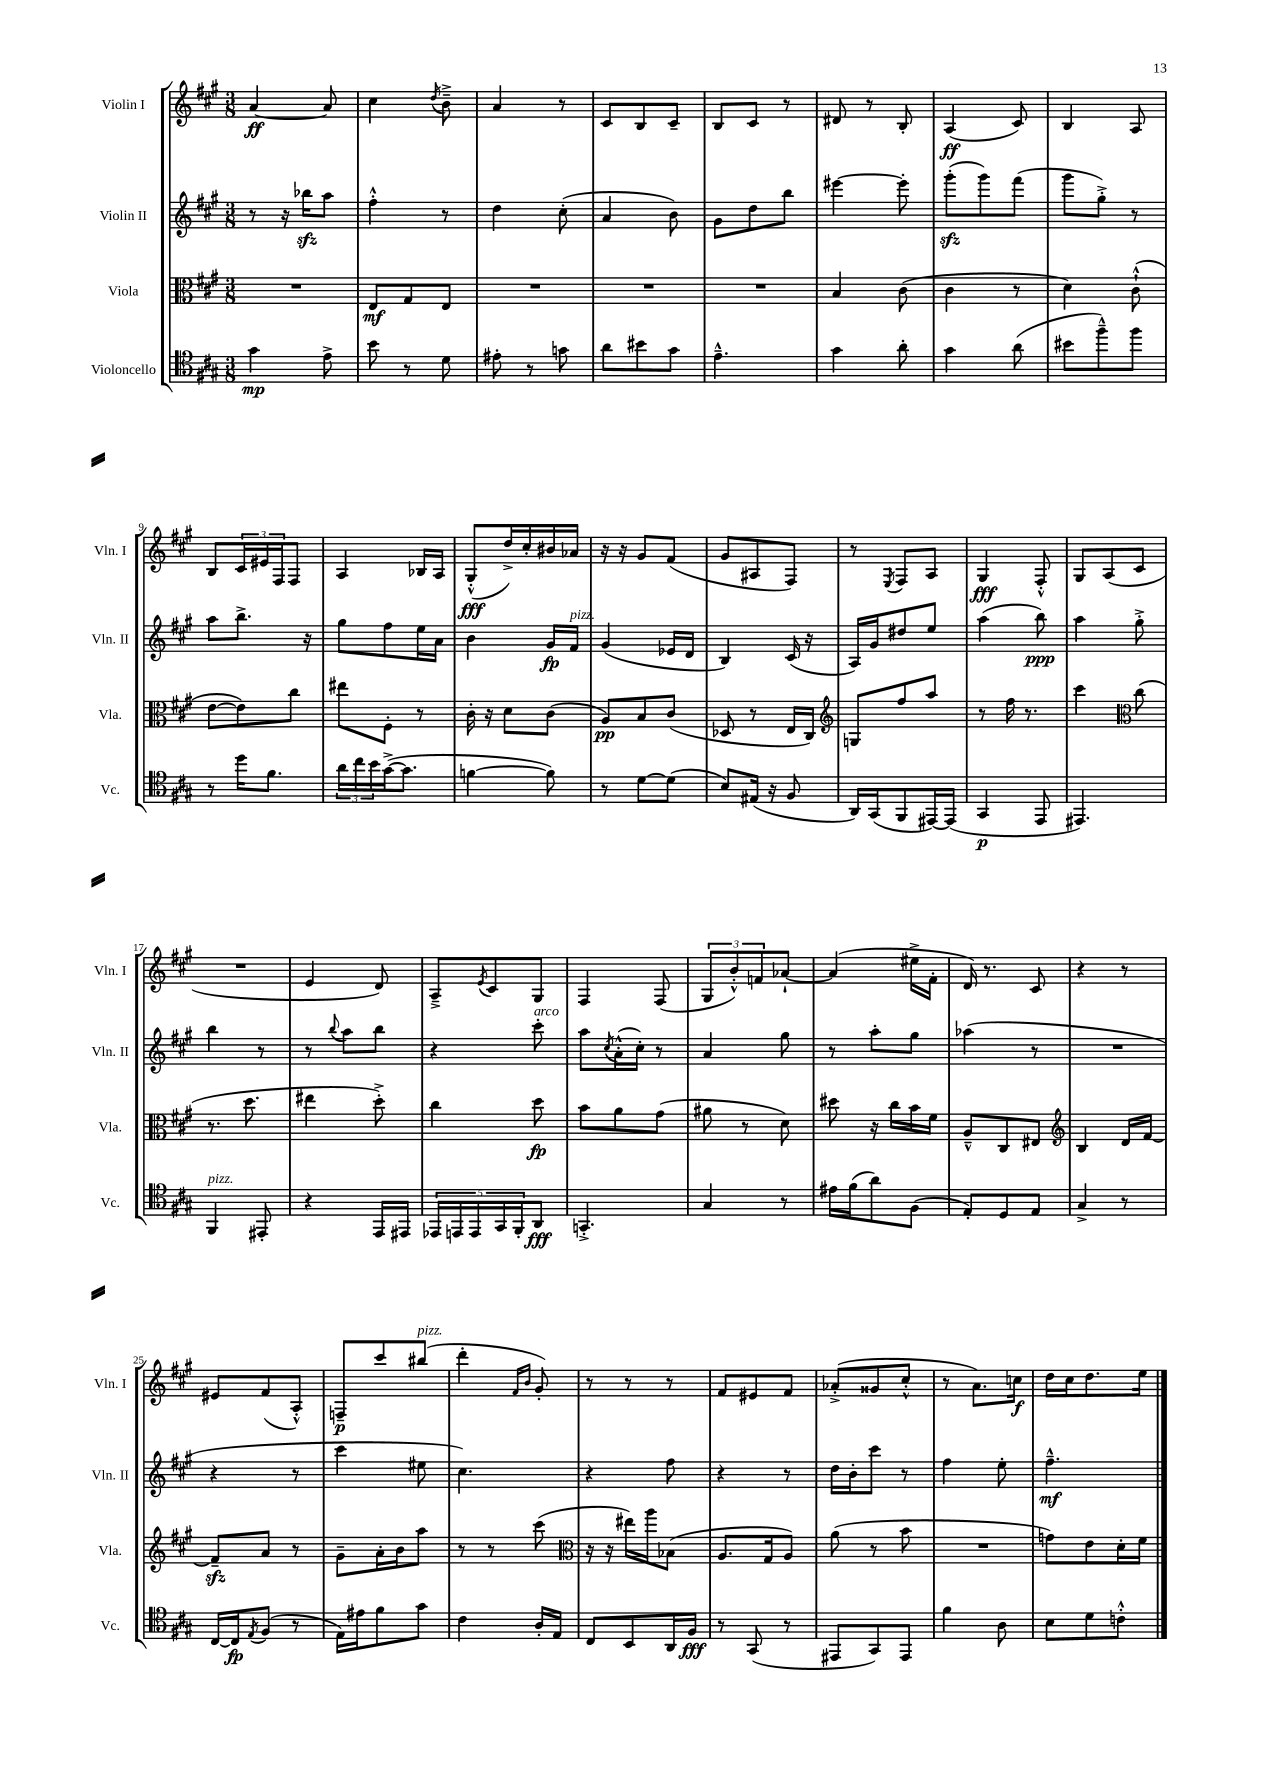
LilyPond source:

<<
\new StaffGroup <<
\new Staff = "s0" \with { instrumentName = "Violin I" shortInstrumentName = "Vln. I" } {
    \clef treble \key a \major \numericTimeSignature \time 3/8
    a'4~\ff a'8 |
    cis''4 \acciaccatura { d''8 } b'8---> |
    a'4 r8 |
    cis'8 b8 cis'8-- |
    b8 cis'8 r8 |
    dis'8 r8 b8-. |
    a4\ff( cis'8) |
    b4 a8 |
    b8 \tuplet 3/2 { cis'16 eis'16 fis16 } fis8 |
    a4 bes16 a16 |
    gis8-.-^\fff( d''16->) cis''16-. bis'16 aes'16 |
    r16 r16 gis'8 fis'8( |
    gis'8 ais8 fis8) |
    r8 \acciaccatura { e8 } fis8 a8 |
    gis4\fff fis8-.-^ |
    gis8 a8( cis'8 |
    R4. |
    e'4 d'8) |
    a8---> \acciaccatura { e'8 } cis'8 gis8 |
    fis4 fis8( |
    \tuplet 3/2 { gis8 b'8-.-^) f'8 } aes'8~-! |
    aes'4( eis''16-> fis'16-. |
    d'16) r8. cis'8 |
    r4 r8 |
    eis'8 fis'8( a8-.-^) |
    f8--\p cis'''8 bis''8^\markup { \italic "pizz." }( |
    d'''4-. \grace { fis'16 b'16 } gis'8-.) |
    r8 r8 r8 |
    fis'8 eis'8 fis'8 |
    aes'8-.->( gisis'8 cis''8-.-^ |
    r8 a'8.) c''16\f |
    d''16 cis''16 d''8. e''16 \bar "|." |
}
\new Staff = "s1" \with { instrumentName = "Violin II" shortInstrumentName = "Vln. II" } {
    \clef treble \key a \major \numericTimeSignature \time 3/8
    r8 r16 bes''16\sfz a''8 |
    fis''4-.-^ r8 |
    d''4 cis''8-.( |
    a'4 b'8) |
    gis'8 d''8 b''8 |
    eis'''4~ eis'''8-. |
    gis'''8-.\sfz( gis'''8) fis'''8( |
    gis'''8 gis''8-.->) r8 |
    a''8 b''8.-> r16 |
    gis''8 fis''8 e''16 a'16 |
    b'4 gis'16\fp fis'16^\markup { \italic "pizz." } |
    gis'4( ees'16 d'16 |
    b4) cis'16( r16 |
    a16) gis'16 dis''8 e''8 |
    a''4( b''8\ppp) |
    a''4 gis''8-.-> |
    b''4 r8 |
    r8 \appoggiatura { b''8 } a''8 b''8 |
    r4 cis'''8-.^\markup { \italic "arco" } |
    a''8 \acciaccatura { cis''8 } a'16-.-^( cis''16-.) r8 |
    a'4 gis''8 |
    r8 a''8-. gis''8 |
    aes''4( r8 |
    R4. |
    r4 r8 |
    cis'''4 eis''8 |
    cis''4.) |
    r4 fis''8 |
    r4 r8 |
    d''16 b'16-. cis'''8 r8 |
    fis''4 e''8-. |
    fis''4.---^\mf \bar "|." |
}
\new Staff = "s2" \with { instrumentName = "Viola" shortInstrumentName = "Vla." } {
    \clef alto \key a \major \numericTimeSignature \time 3/8
    R4. |
    e8\mf gis8 e8 |
    R4. |
    R4. |
    R4. |
    b4 cis'8( |
    cis'4 r8 |
    d'4) cis'8-!-^( |
    e'8~ e'8) cis''8 |
    eis''8 fis8-. r8 |
    cis'16-. r16 d'8 cis'8( |
    a8\pp) b8 cis'8( |
    des8 r8 e16 cis16) |
    \clef treble g8 fis''8 a''8 |
    r8 fis''16 r8. |
    cis'''4 \clef alto cis''8( |
    r8. d''8. |
    eis''4 d''8-.->) |
    cis''4 d''8\fp |
    b'8 a'8 gis'8( |
    ais'8 r8 d'8) |
    dis''8 r16 cis''16 b'16 fis'16 |
    a8---^ cis8 eis8 |
    \clef treble b4 d'16 fis'16~ |
    fis'8--\sfz a'8 r8 |
    gis'8-- a'16-. b'16 a''8 |
    r8 r8 cis'''8( |
    \clef alto r16 r16 eis''16) a''16 bes8( |
    a8. gis16 a8) |
    a'8( r8 b'8 |
    R4. |
    g'8) e'8 d'16-. fis'16 \bar "|." |
}
\new Staff = "s3" \with { instrumentName = "Violoncello" shortInstrumentName = "Vc." } {
    \clef tenor \key a \major \numericTimeSignature \time 3/8
    gis'4\mp e'8-> |
    b'8 r8 d'8 |
    eis'8-. r8 g'8 |
    a'8 bis'8 gis'8 |
    e'4.---^ |
    gis'4 a'8-. |
    gis'4 a'8( |
    bis'8 fis''8---^) fis''8 |
    r8 d''16 fis'8. |
    \tuplet 3/2 { a'16 cis''16 b'16 } gis'16~->( gis'8. |
    f'4~ f'8) |
    r8 d'8~ d'8( |
    b8) eis16( r16 fis8 |
    a,16) gis,16( fis,8 eis,16~) eis,16( |
    gis,4\p e,8 |
    eis,4.) |
    fis,4^\markup { \italic "pizz." } eis,8-. |
    r4 e,16 eis,16 |
    \tuplet 5/4 { ees,16 e,16 e,16 gis,16 fis,16-. } a,8\fff |
    g,4.-.-> |
    gis4 r8 |
    eis'16 fis'16( a'8) fis8( |
    e8-.) d8 e8 |
    gis4-> r8 |
    cis16~ cis16\fp \acciaccatura { e8 } fis8( r8 |
    e16) eis'16 fis'8 gis'8 |
    cis'4 a16-. e16 |
    cis8 b,8 a,16 fis16\fff |
    r8 gis,8( r8 |
    eis,8 gis,8) eis,8 |
    fis'4 a8 |
    b8 d'8 c'8-.-^ \bar "|." |
}
>>
>>
